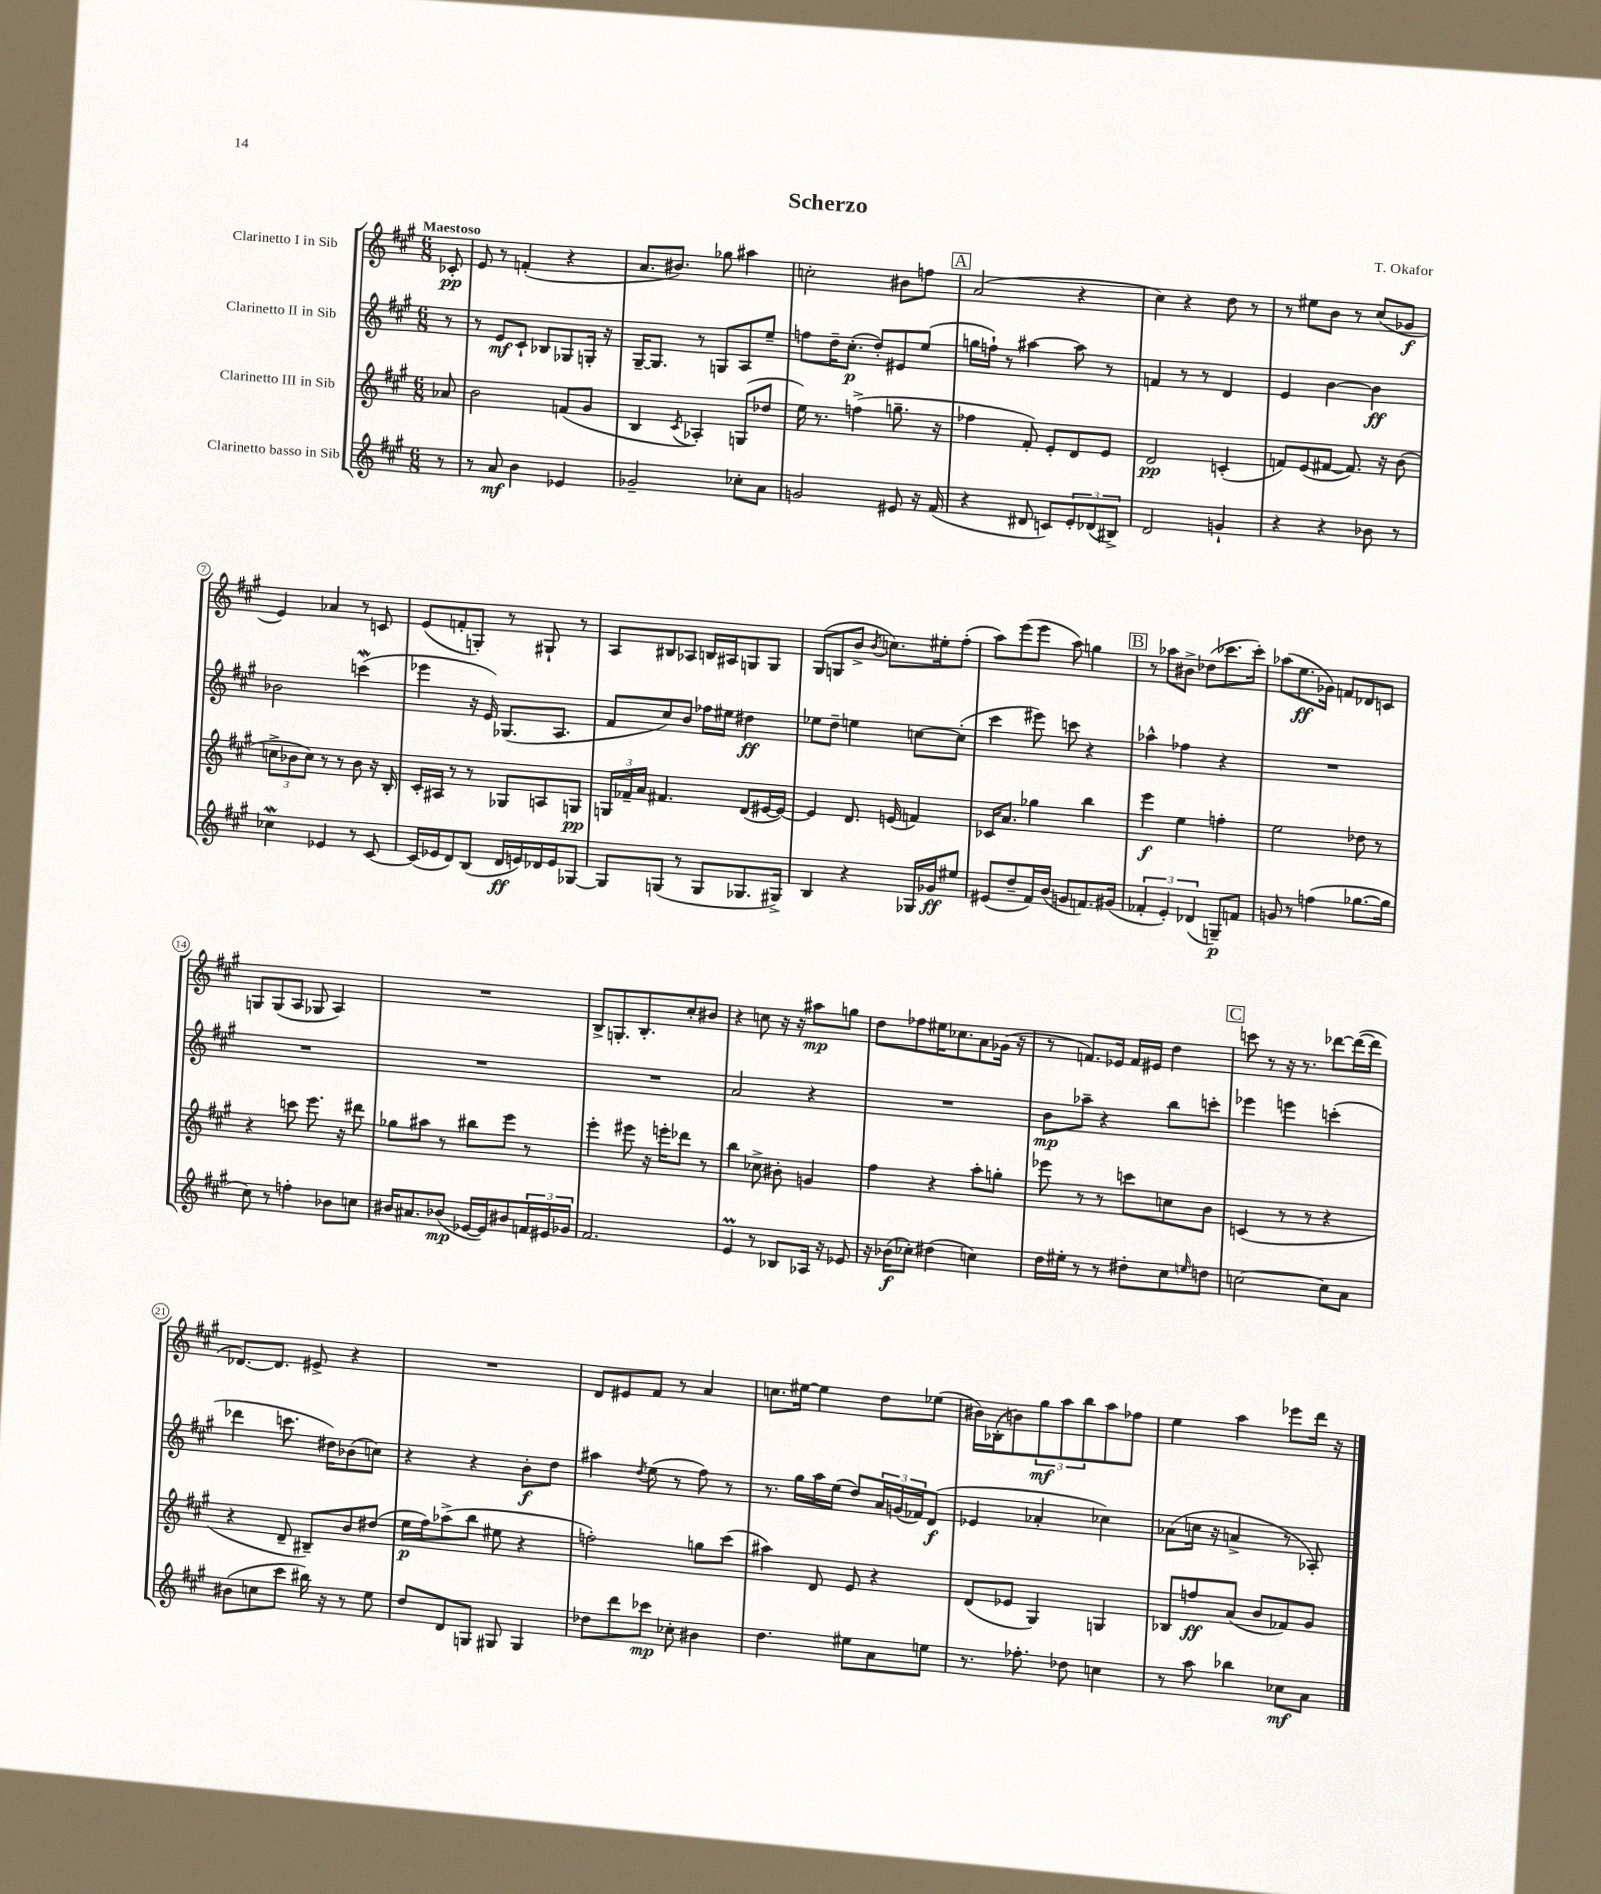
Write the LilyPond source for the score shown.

\header { title = "Scherzo" composer = "T. Okafor" }
<<
\new StaffGroup <<
\new Staff = "s0" \with { instrumentName = "Clarinetto I in Sib" } {
    \clef treble \key a \major \numericTimeSignature \time 6/8 \partial 8 \tempo "Maestoso"
    ces'8-.\pp |
    e'8 r8 f'4-.( r4 |
    a'8. bis'8.) ges''8 ais''4 |
    c''2-. bis'8 f''8 |
    \mark \markup { \box "A" } a'2( r4 |
    cis''4) r4 d''8 r8 |
    r8 eis''8 b'8 r8 cis''8( ges'8\f |
    e'4) aes'4 r8 c'8 |
    e'8( f'8-. g8-.) r8 gis8-! r8 |
    a8 bis8 aes8 b16 ais16 g8 g8 |
    gis8( g8 b'8-> \acciaccatura { b'8 } c''8.) eis''16-. fis''8-.( |
    a''8) e'''8( e'''8 a''8) g''4 |
    \mark \markup { \box "B" } r8 aes''8 bis'8-> des''8( ces'''8. ces'''16-.) |
    aes''8( e''8.\ff ges'16) f'8 des'8 c'8 |
    g8 g8( a8 ges8 a4) |
    R2. |
    b8-> g8.-. b8.-. cis''8-. bis'8 |
    r4 c''8 r16 r16 ais''8\mp g''8 |
    d''8 fes''8 eis''16 ces''8. a'8 ges'16( r16 |
    r8 f'8.) ees'16 f'16 eis'16 d''4 |
    \mark \markup { \box "C" } c'''8 r8 r16 r8. des'''8~ des'''16~( des'''16 |
    des'8.~) des'8. eis'8-> r4 |
    R2. |
    d'8 eis'8 fis'8 r8 a'4 |
    c''8. eis''16~ eis''4 d''8 ees''8( |
    bis'16) bes16-.( b'8) \tuplet 3/2 { gis''8\mf a''8 b''8 } a''8 fes''8 |
    e''4 a''4 ees'''8 d'''16 r16 \bar "|." |
}
\new Staff = "s1" \with { instrumentName = "Clarinetto II in Sib" } {
    \clef treble \key a \major \numericTimeSignature \time 6/8 \partial 8
    r8 |
    r8 e'8\mf cis'8-! bes8 ges8 g16-. r16 |
    gis16~-- gis8. r8 g8 a8 e''8-- |
    f''8 d''16-- cis''8.-.\p( d''8-.) eis'8 e''8( |
    \mark \markup { \box "A" } g''16 f''16-!) r8 ais''4~ ais''8 r8 |
    f'4 r8 r8 d'4 |
    e'4 b'4~ b'4\ff |
    bes'2 c'''4\mordent( |
    ees'''4 r16 e'16) ges8.( a8. |
    fis'8 cis''8) b'8 fes''16 eis''16 dis''4\ff |
    ees''8 d''8-- e''4 c''8~ c''8-.( |
    cis'''4 eis'''8) c'''8 r4 |
    \mark \markup { \box "B" } aes''4-^ fes''4 r4 |
    R2. |
    R2. |
    R2. |
    R2. |
    a'2 r4 |
    R2. |
    b'8\mp aes''8-- r4 b''8 c'''8-. |
    \mark \markup { \box "C" } ees'''4 e'''4 c'''4-.( |
    des'''4 c'''8. dis''16) bes'8( c''8) |
    r4 r4 b'8-.\f d''8 |
    ais''4 \acciaccatura { d''8 } e''8( r8 fis''8) r8 |
    r8. gis''16 a''16 e''16( d''8) \tuplet 3/2 { a'16 g'16( fes'16) } d'8\f( |
    ees'4 aes'4-. ces''4) |
    aes'8( c''16 r16 a'4-> r8 aes8-.) \bar "|." |
}
\new Staff = "s2" \with { instrumentName = "Clarinetto III in Sib" } {
    \clef treble \key a \major \numericTimeSignature \time 6/8 \partial 8
    aes'8 |
    b'2 f'8( gis'8 |
    b4 \acciaccatura { cis'8 } aes4-.) g8( des''8 |
    e''16) r8. f''4->( g''8.-- r16 |
    \mark \markup { \box "A" } fes''4 fis'8-.) e'8-. d'8 e'8 |
    d'2\pp c'4-.( |
    f'8) e'8( fis'8~ fis'8.) r16 b'8( |
    \tuplet 3/2 { c''8-> bes'8 c''8) } r8 r8 bes'8 r16 b16-. |
    cis'16-. ais16 r8 r8 ges8 a8 g8\pp |
    \tuplet 3/2 { g16 fes'16-- a'16 } fis'4. d'8( eis'16~ eis'16~) |
    eis'4 d'8. e'16( f'4) |
    ces'16 a'8. ges''4 b''4 |
    \mark \markup { \box "B" } e'''4\f e''4 f''4-. |
    e''2 des''8 r8 |
    r4 c'''8 e'''8. r16 dis'''8 |
    ges''8 ais''8 r8 bis''8 e'''8 r8 |
    e'''4-. eis'''8 r16 e'''16-. des'''8 r8 |
    b''4 ces''8-> bis'8-. g'4 |
    fis''4 r4 a''8-. g''8-. |
    ees'''8 r8 r8 c'''8 c''8 b'8 |
    \mark \markup { \box "C" } c'4( r8 r8 r4 |
    r4 d'8-- bis8--) b'8 dis''8( |
    e''16\p fis''16) aes''8->( b''8 eis''8 r4 |
    f''2-.) g''8 cis'''8( |
    ais''4) d'8 e'8 r4 |
    d'8( ees'8 gis4) g4 |
    bes8 f''8\ff a'8( b'8 fes'8) gis'8 \bar "|." |
}
\new Staff = "s3" \with { instrumentName = "Clarinetto basso in Sib" } {
    \clef treble \key a \major \numericTimeSignature \time 6/8 \partial 8
    r8 |
    r8 a'8\mf b'4 ees'4 |
    ges'2-- ces''8-. a'8 |
    g'2 eis'8 r16 fis'16( |
    \mark \markup { \box "A" } r4 dis'8 c'8) \tuplet 3/2 { e'8-. des'8( bis8->) } |
    d'2 g'4-! |
    r4 r4 bes'8 r8 |
    ces''4\mordent ees'4 r8 cis'8~ |
    cis'16( ees'16 d'8) b8( d'16\ff e'16) des'16 e'16 ges8~ |
    ges8 g8( r8 g8 ges8. gis16->) |
    b4 r4 ges16 ges'16\ff eis''8 |
    eis'8( d''8-- fis'16) b'16( g'8 f'8.) gis'16( |
    \mark \markup { \box "B" } \tuplet 3/2 { fes'4-. e'4-.) des'4( } g8--\p) f'8 |
    g'8 r8 f''4( ges''8.~ ges''16 |
    cis''8) r8 f''4-. bes'8 c''8 |
    bis'16 ais'8. bes'8\mp( ees'16~ ees'16) bis'8 \tuplet 3/2 { f'16 eis'16 ges'16 } |
    fis'2. |
    e'4\prall r8 bes8 aes16 r16 ees'8 |
    r16 bes'16\f( ces''8-.) dis''4( c''4) |
    d''16 eis''16-. r8 r8 dis''8-. cis''8 \grace { e''16 } d''8 |
    \mark \markup { \box "C" } c''2~ c''8 a'8 |
    bis'8( c''8 cis'''8 bis''16) r16 r8 e''8 |
    d''8 d'8 g8 gis8 gis4 |
    des''8 d'''8 ces'''8\mp ces''8-. bis'4 |
    d''4. eis''8 a'8 e''8 |
    r8. fes''8.-. des''8 c''4 |
    r8 a''8 bes''4 ces''8\mf a'8 \bar "|." |
}
>>
>>
\layout { \context { \Score \override BarNumber.stencil = #(make-stencil-circler 0.1 0.3 ly:text-interface::print) } }
